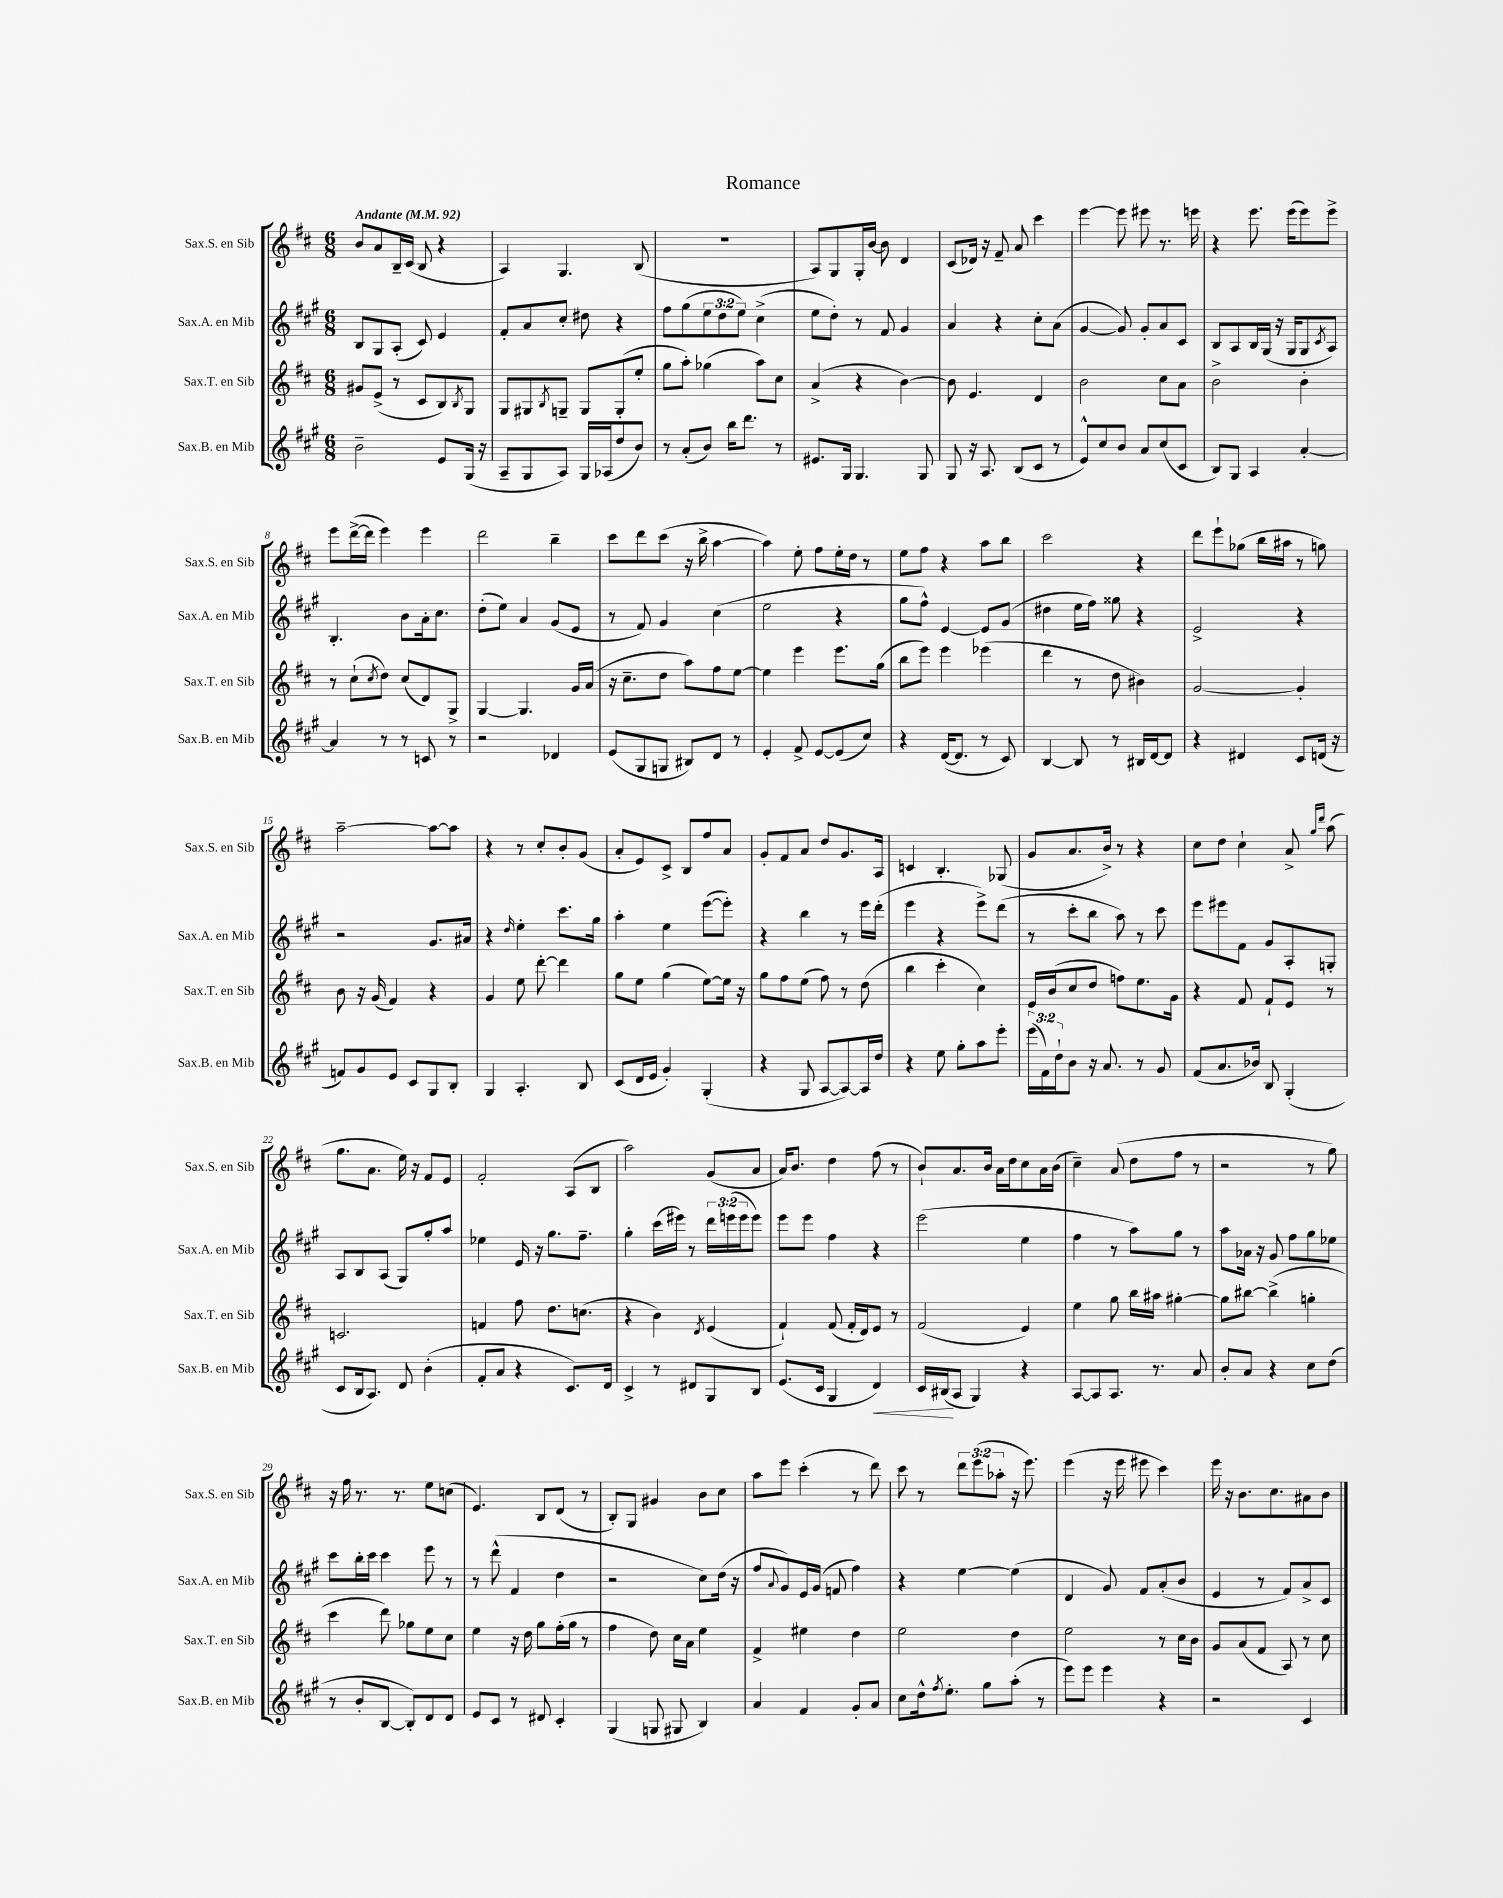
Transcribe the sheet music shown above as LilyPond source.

\header { title = "Romance" }
<<
\new StaffGroup <<
\new Staff = "s0" \with { instrumentName = "Sax.S. en Sib" shortInstrumentName = "Sax.S. en Sib" } {
    \clef treble \key d \major \numericTimeSignature \time 6/8 \override Staff.TupletNumber.text = #tuplet-number::calc-fraction-text \tempo "Andante" 4 = 92
    b'8 a'8 b16-- cis'16( b8 r4 |
    a4) g4. b8( |
    R2. |
    a8) g8 g16-. b'16~ b'8 d'4 |
    cis'8( des'16) r16 fis'8-- a'8 cis'''4 |
    e'''4~ e'''8 eis'''8 r8. e'''16 |
    r4 e'''8. e'''16( e'''8) e'''8-> |
    e'''8 d'''16~->( d'''16 e'''4) e'''4 |
    d'''2 b''4-- |
    cis'''8 d'''8 cis'''8( r16 b''16-> a''4~ |
    a''4) e''8-. fis''8 e''16-. d''16 r8 |
    e''8 fis''8 r4 a''8 b''8 |
    cis'''2 r4 |
    d'''8 e'''8-! ges''8( b''16 ais''16 r8 g''8) |
    a''2~-- a''8~ a''8 |
    r4 r8 cis''8-. b'8-. g'8( |
    a'8-. e'8) cis'8-> b8 fis''8 a'8 |
    g'8-. fis'8 a'8 d''8 g'8. a16 |
    c'4 b4.-. ges8( |
    g'8 a'8. b'16->) r8 r4 |
    cis''8 d''8 cis''4-! a'8-> \grace { g''16 d'''16 } a''8( |
    g''8. a'8. e''16) r16 fis'8 e'8 |
    fis'2-. a8( b8 |
    a''2) g'8( a'8 |
    a'16) b'8. d''4 fis''8( r8 |
    b'8-!) a'8. b'16 a'16 d''16 cis''8 a'16 b'16( |
    cis''4--) a'8( d''8 fis''8 r8 |
    r2 r8 g''8) |
    r16 fis''16 r8. r8. e''8 c''8( |
    e'4.) b8 d'8( r8 |
    b8-.) g8 gis'4 b'8 cis''8 |
    a''8 e'''8 cis'''4-.( r8 d'''8) |
    cis'''8 r8 \tuplet 3/2 { d'''8 e'''8( aes''8-. } r16 e'''8.) |
    e'''4( r16 e'''16 eis'''8 cis'''4) |
    e'''16 r16 b'8. cis''8. ais'8 b'8 \bar "|." |
}
\new Staff = "s1" \with { instrumentName = "Sax.A. en Mib" shortInstrumentName = "Sax.A. en Mib" } {
    \clef treble \key a \major \numericTimeSignature \time 6/8 \override Staff.TupletNumber.text = #tuplet-number::calc-fraction-text
    b8 gis8 a8-.( cis'8) e'4 |
    fis'8-. a'8 cis''8-. dis''8 r4 |
    fis''8 gis''8( \tuplet 3/2 { e''8 d''8 e''8) } cis''4->( |
    e''8 d''8-.) r8 fis'8 gis'4 |
    a'4 r4 cis''8-. a'8( |
    gis'4~ gis'8) gis'8-. a'8 cis'8 |
    b8 a8 b16 gis16( r16 gis16 gis8 \acciaccatura { cis'8 } a8) |
    b4.-. b'8 a'16-. cis''8. |
    d''8-.( e''8) a'4 gis'8( e'8 |
    r8 fis'8) gis'4 cis''4( |
    e''2 r4 |
    gis''8 fis''8-^) e'4~ e'8 gis'8( |
    dis''4 e''16 fis''16) gisis''8 r4 |
    e'2-> r4 |
    r2 gis'8. ais'16 |
    r4 \grace { d''16 } e''4-. cis'''8. gis''16 |
    a''4-. e''4 e'''8~( e'''8-.) |
    r4 b''4 r8 e'''16 d'''16-.( |
    e'''4 r4 e'''8->) d'''8( |
    r8 cis'''8-. b''8 a''8) r8 cis'''8 |
    e'''8 eis'''8 fis'8 gis'8 a8-. g8-. |
    a8 b8 a8( gis8) gis''8-. a''8 |
    ees''4 e'16 r16 gis''8. fis''8.-- |
    gis''4-. cis'''16( eis'''16) r8 \tuplet 3/2 { d'''16 e'''16( e'''16 } e'''8) |
    e'''8 e'''8 fis''4 r4 |
    e'''2( e''4 |
    fis''4 r8 a''8) gis''8 r8 |
    a''8 aes'16 r16 gis'8 fis''8 gis''8 ees''8 |
    cis'''8 b''16-. cis'''16 cis'''4 e'''8 r8 |
    r8 d'''8-^( fis'4 d''4 |
    r2 cis''8) d''16( r16 |
    fis''8 \appoggiatura { a'8 } gis'8) e'16 gis'16( f'8 fis''4) |
    r4 e''4~ e''4( |
    d'4 gis'8) fis'8 a'8-.( b'8 |
    e'4 r8 fis'8) a'8-> cis'8 \bar "|." |
}
\new Staff = "s2" \with { instrumentName = "Sax.T. en Sib" shortInstrumentName = "Sax.T. en Sib" } {
    \clef treble \key d \major \numericTimeSignature \time 6/8
    gis'8 e'8->( r8 cis'8 b8) \acciaccatura { b8 } g8 |
    g8 gis8 \acciaccatura { b8 } g8-- g8 g8-.( e''8-. |
    g''8 a''8-.) ges''4( a''8) cis''8 |
    a'4->( r4 b'4~) |
    b'8 e'4. d'4 |
    b'2 cis''8 a'8 |
    b'2-> b'4-. |
    r8 cis''8-!( \acciaccatura { cis''8 } d''8) cis''8( d'8) g8-> |
    g4~ g4. g'16 a'16( |
    r16 cis''8.-- d''8 a''8) fis''8 e''8~ |
    e''4 e'''4 e'''8. g''16( |
    b''8 e'''8) e'''4 ees'''4( |
    d'''4 r8 d''8 bis'4) |
    g'2~ g'4-. |
    b'8 r16 g'16( fis'4) r4 |
    g'4 e''8 d'''8~-. d'''4 |
    g''8 e''8 g''4( e''8~) e''16 r16 |
    g''8 fis''8 e''8( fis''8) r8 d''8( |
    b''4 cis'''4-. cis''4) |
    e'16 b'16( cis''8 d''8 f''8) e''8. g'16 |
    r4 fis'8 fis'8-! e'8 r8 |
    c'2. |
    f'4 fis''8 d''8. c''8.( |
    r4 b'4) \acciaccatura { d'8 } e'4( |
    fis'4-!) fis'8( fis'16-. d'16) e'8 r8 |
    fis'2( e'4) |
    e''4 g''8 b''16 ais''16 gis''4~-. |
    gis''8 bis''8~ bis''4->( g''4-. |
    cis'''4 d'''8) ges''8 e''8 cis''8 |
    e''4 r16 d''16 g''8 fis''16-.( g''16 r8 |
    fis''4 d''8) cis''16 a'16 e''4 |
    fis'4-> eis''4 d''4 |
    e''2 d''4 |
    e''2 r8 cis''16 b'16 |
    g'8 a'8( fis'8 a8) r8 cis''8 \bar "|." |
}
\new Staff = "s3" \with { instrumentName = "Sax.B. en Mib" shortInstrumentName = "Sax.B. en Mib" } {
    \clef treble \key a \major \numericTimeSignature \time 6/8 \override Staff.TupletNumber.text = #tuplet-number::calc-fraction-text
    b'2-- e'8 gis16( r16 |
    a8-- gis8 a8) gis16 aes16( d''8 b'8) |
    r8 a'8-.( b'8) b''16 d'''8. r8 |
    eis'8. gis16 gis4. gis8 |
    gis8 r16 a8. b8( cis'8 r8 |
    e'8-^) cis''8 b'8 a'8 cis''8( cis'8 |
    b8) gis8 a4 a'4~-. |
    a'4 r8 r8 c'8 r8 |
    r2 des'4 |
    e'8( gis8 g8 bis8) d'8 r8 |
    e'4-. fis'8-> e'8~ e'8( cis''8) |
    r4 d'16~( d'8. r8 cis'8) |
    b4~ b8 r8 bis16 d'16~ d'8 |
    r4 dis'4 cis'8 d'16( r16 |
    f'8) gis'8 e'8 cis'8 gis8 b8-. |
    gis4 a4.-. b8 |
    cis'8( d'16 e'16 gis'4-.) gis4-.( |
    r4 gis8 a8~ a8~) a16 d''16 |
    r4 e''8 gis''8-. a''8 e'''8-. |
    \tuplet 3/2 { e'''16( fis'16) d''16-! } b'8 r16 a'8. r8 gis'8 |
    fis'8( a'8. bes'16) b8 gis4-.( |
    cis'8 b16 a8.) d'8 b'4-.( |
    fis'8-. a'8 r4 cis'8.) d'16 |
    cis'4-> r8 dis'8 gis8 b8 |
    e'8.( cis'16 gis4 d'4\<) |
    cis'16 bis16\!( a8 gis4) r4 |
    a8~ a8 a8. r8. a'8 |
    b'8-. a'8 r4 cis''8 d''8( |
    r8 b'8-. b8~ b8-.) d'8 d'8 |
    e'8 cis'8 r8 dis'8 cis'4-. |
    gis4( g8 gis8 b4) |
    a'4 fis'4 gis'8-. a'8 |
    cis''8 d''16-^ \acciaccatura { fis''8 } e''8.-. gis''8 a''8-.( r8 |
    e'''8) e'''8 e'''4 r4 |
    r2 cis'4 \bar "|." |
}
>>
>>
